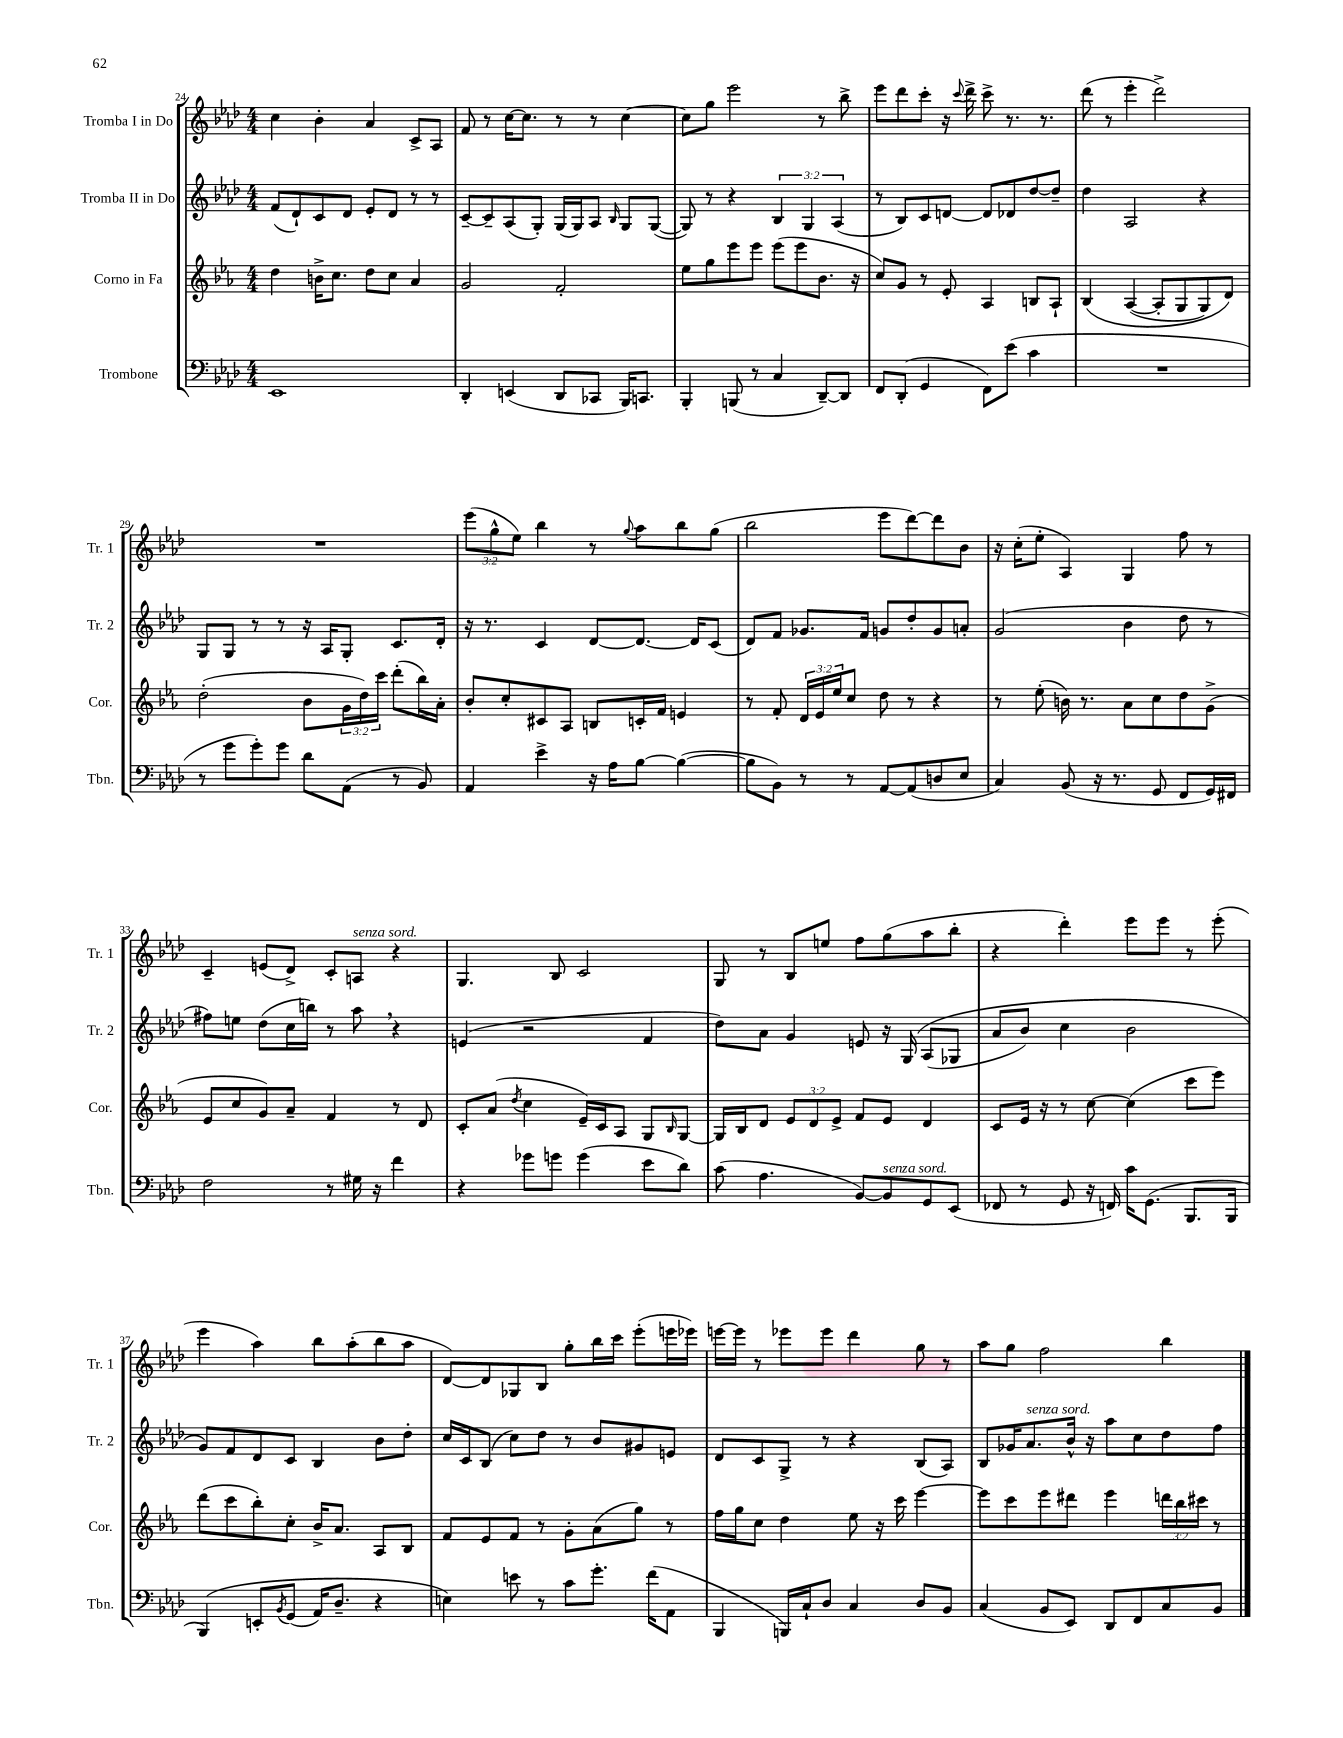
<<
\new StaffGroup <<
\new Staff = "s0" \with { instrumentName = "Tromba I in Do" shortInstrumentName = "Tr. 1" } {
    \clef treble \key aes \major \numericTimeSignature \time 4/4 \override Staff.TupletNumber.text = #tuplet-number::calc-fraction-text
    c''4 bes'4-. aes'4 c'8-> aes8 |
    f'8 r8 c''16~ c''8. r8 r8 c''4~ |
    c''8 g''8 ees'''2 r8 bes''8-> |
    ees'''8 des'''8 c'''8-. r16 \appoggiatura { c'''8 } des'''16-> c'''8-> r8. r8. |
    des'''8( r8 ees'''4-. des'''2->) |
    R1 |
    \tuplet 3/2 { ees'''8( g''8-^ ees''8) } bes''4 r8 \appoggiatura { g''8 } aes''8 bes''8 g''8( |
    bes''2 ees'''8 des'''8~) des'''8 bes'8 |
    r16 c''16-.( ees''8-. aes4) g4 f''8 r8 |
    c'4-- e'8( des'8->) c'8-. a8^\markup { \italic "senza sord." } r4 |
    g4. bes8 c'2 |
    g8 r8 bes8 e''8 f''8 g''8( aes''8 bes''8-. |
    r4 des'''4-.) ees'''8 ees'''8 r8 ees'''8-.( |
    ees'''4 aes''4) bes''8 aes''8-.( bes''8 aes''8 |
    des'8~) des'8 ges8 bes8 g''8-. bes''16 c'''16 ees'''8-.( e'''16 ees'''16) |
    e'''16~ e'''16 r8 ees'''8 ees'''8 des'''4 g''8 r8 |
    aes''8 g''8 f''2 bes''4 \bar "|." |
}
\new Staff = "s1" \with { instrumentName = "Tromba II in Do" shortInstrumentName = "Tr. 2" } {
    \clef treble \key aes \major \numericTimeSignature \time 4/4 \override Staff.TupletNumber.text = #tuplet-number::calc-fraction-text
    f'8( des'8-!) c'8 des'8 ees'8-. des'8 r8 r8 |
    c'8~-- c'8-- aes8( g8-.) g16( g16) aes8 \grace { bes16 } g8 g8~( |
    g8) r8 r4 \tuplet 3/2 { bes4 g4 aes4( } |
    r8 bes8) c'8 d'8~ d'8 des'8 des''8~ des''8-- |
    des''4 aes2 r4 |
    g8 g8 r8 r8 r16 aes16 g8-. c'8. des'16-. |
    r16 r8. c'4 des'8~ des'8.~ des'16 c'8( |
    des'8) f'8 ges'8. f'16 g'8 des''8-. g'8 a'8-. |
    g'2( bes'4 des''8 r8 |
    fis''8) e''8 des''8( c''16 b''16) r8 aes''8 \breathe r4 |
    e'4( r2 f'4 |
    des''8) aes'8 g'4 e'8 r16 g16\( aes8( ges8 |
    aes'8 bes'8) c''4 bes'2 |
    g'8\) f'8 des'8 c'8 bes4 bes'8 des''8-. |
    c''16 c'16 bes8( c''8) des''8 r8 bes'8 gis'8 e'8 |
    des'8 c'8 g8-> r8 r4 bes8( aes8) |
    bes8 ges'16 aes'8.^\markup { \italic "senza sord." } bes'16-^ r16 aes''8 c''8 des''8 f''8 \bar "|." |
}
\new Staff = "s2" \with { instrumentName = "Corno in Fa" shortInstrumentName = "Cor." } {
    \clef treble \key ees \major \numericTimeSignature \time 4/4 \override Staff.TupletNumber.text = #tuplet-number::calc-fraction-text
    d''4 b'16-> c''8. d''8 c''8 aes'4 |
    g'2 f'2-. |
    ees''8 g''8 ees'''8 ees'''8 ees'''8( ees'''8 bes'8. r16 |
    c''8) g'8 r8 ees'8-. aes4 b8 aes8-! |
    bes4\( aes4~( aes8-. g8 g8) d'8\) |
    d''2-.( bes'8 \tuplet 3/2 { g'16 d''16) c'''16 } d'''8-.( bes''16) aes'16-. |
    bes'8-. c''8-. cis'8 aes8 b8 c'16-. f'16 e'4 |
    r8 f'8-. \tuplet 3/2 { d'16 ees'16 ees''16 } c''8 d''8 r8 r4 |
    r8 ees''8-.( b'16) r8. aes'8 c''8 d''8 g'8->( |
    ees'8 c''8 g'8) aes'8-- f'4 r8 d'8 |
    c'8-. aes'8( \acciaccatura { d''8 } c''4 ees'16--) c'16 aes8 g8 \grace { bes16 } g8~ |
    g16 bes16 d'8 \tuplet 3/2 { ees'8 d'8 ees'8-> } f'8 ees'8 d'4 |
    c'8 ees'16 r16 r8 c''8~ c''4( c'''8 ees'''8) |
    d'''8( c'''8 bes''8-.) c''8-. bes'16-> aes'8. aes8 bes8 |
    f'8 ees'8 f'8 r8 g'8-. aes'8( g''8) r8 |
    f''16 g''16 c''8 d''4 ees''8 r16 c'''16 ees'''4~ |
    ees'''8 c'''8 ees'''8 dis'''8 ees'''4 \tuplet 3/2 { d'''16 bes''16 cis'''16 } r8 \bar "|." |
}
\new Staff = "s3" \with { instrumentName = "Trombone" shortInstrumentName = "Tbn." } {
    \clef bass \key aes \major \numericTimeSignature \time 4/4
    ees,1 |
    des,4-. e,4( des,8 ces,8 bes,,16) c,8. |
    bes,,4-. b,,8( r8 c4 des,8~--) des,8 |
    f,8 des,8-.( g,4 f,8) ees'8( c'4 |
    R1 |
    r8 g'8 g'8-.) g'8 des'8 aes,8( r8 bes,8) |
    aes,4 ees'4-> r16 aes16 bes8~ bes4~( |
    bes8 bes,8) r8 r8 aes,8~ aes,8( d8 ees8 |
    c4) bes,8( r16 r8. g,8 f,8 g,16) fis,16 |
    f2 r8 gis16 r16 f'4 |
    r4 ges'8 g'8 g'4( ees'8 des'8) |
    c'8( aes4. bes,8~) bes,8^\markup { \italic "senza sord." } g,8 ees,8( |
    fes,8 r8 g,8 r16 f,16) c'16 g,8.( bes,,8. bes,,16 |
    bes,,4)\( e,8-. \acciaccatura { bes,8 } g,8( aes,16) des8.-- r4 |
    e4\) e'8 r8 c'8 g'8.-. f'16( aes,8 |
    bes,,4 b,,16) c16-! des8 c4 des8 bes,8 |
    c4( bes,8 ees,8) des,8 f,8 c8 bes,8 \bar "|." |
}
>>
>>
\layout { \context { \Score currentBarNumber = #24 } }
